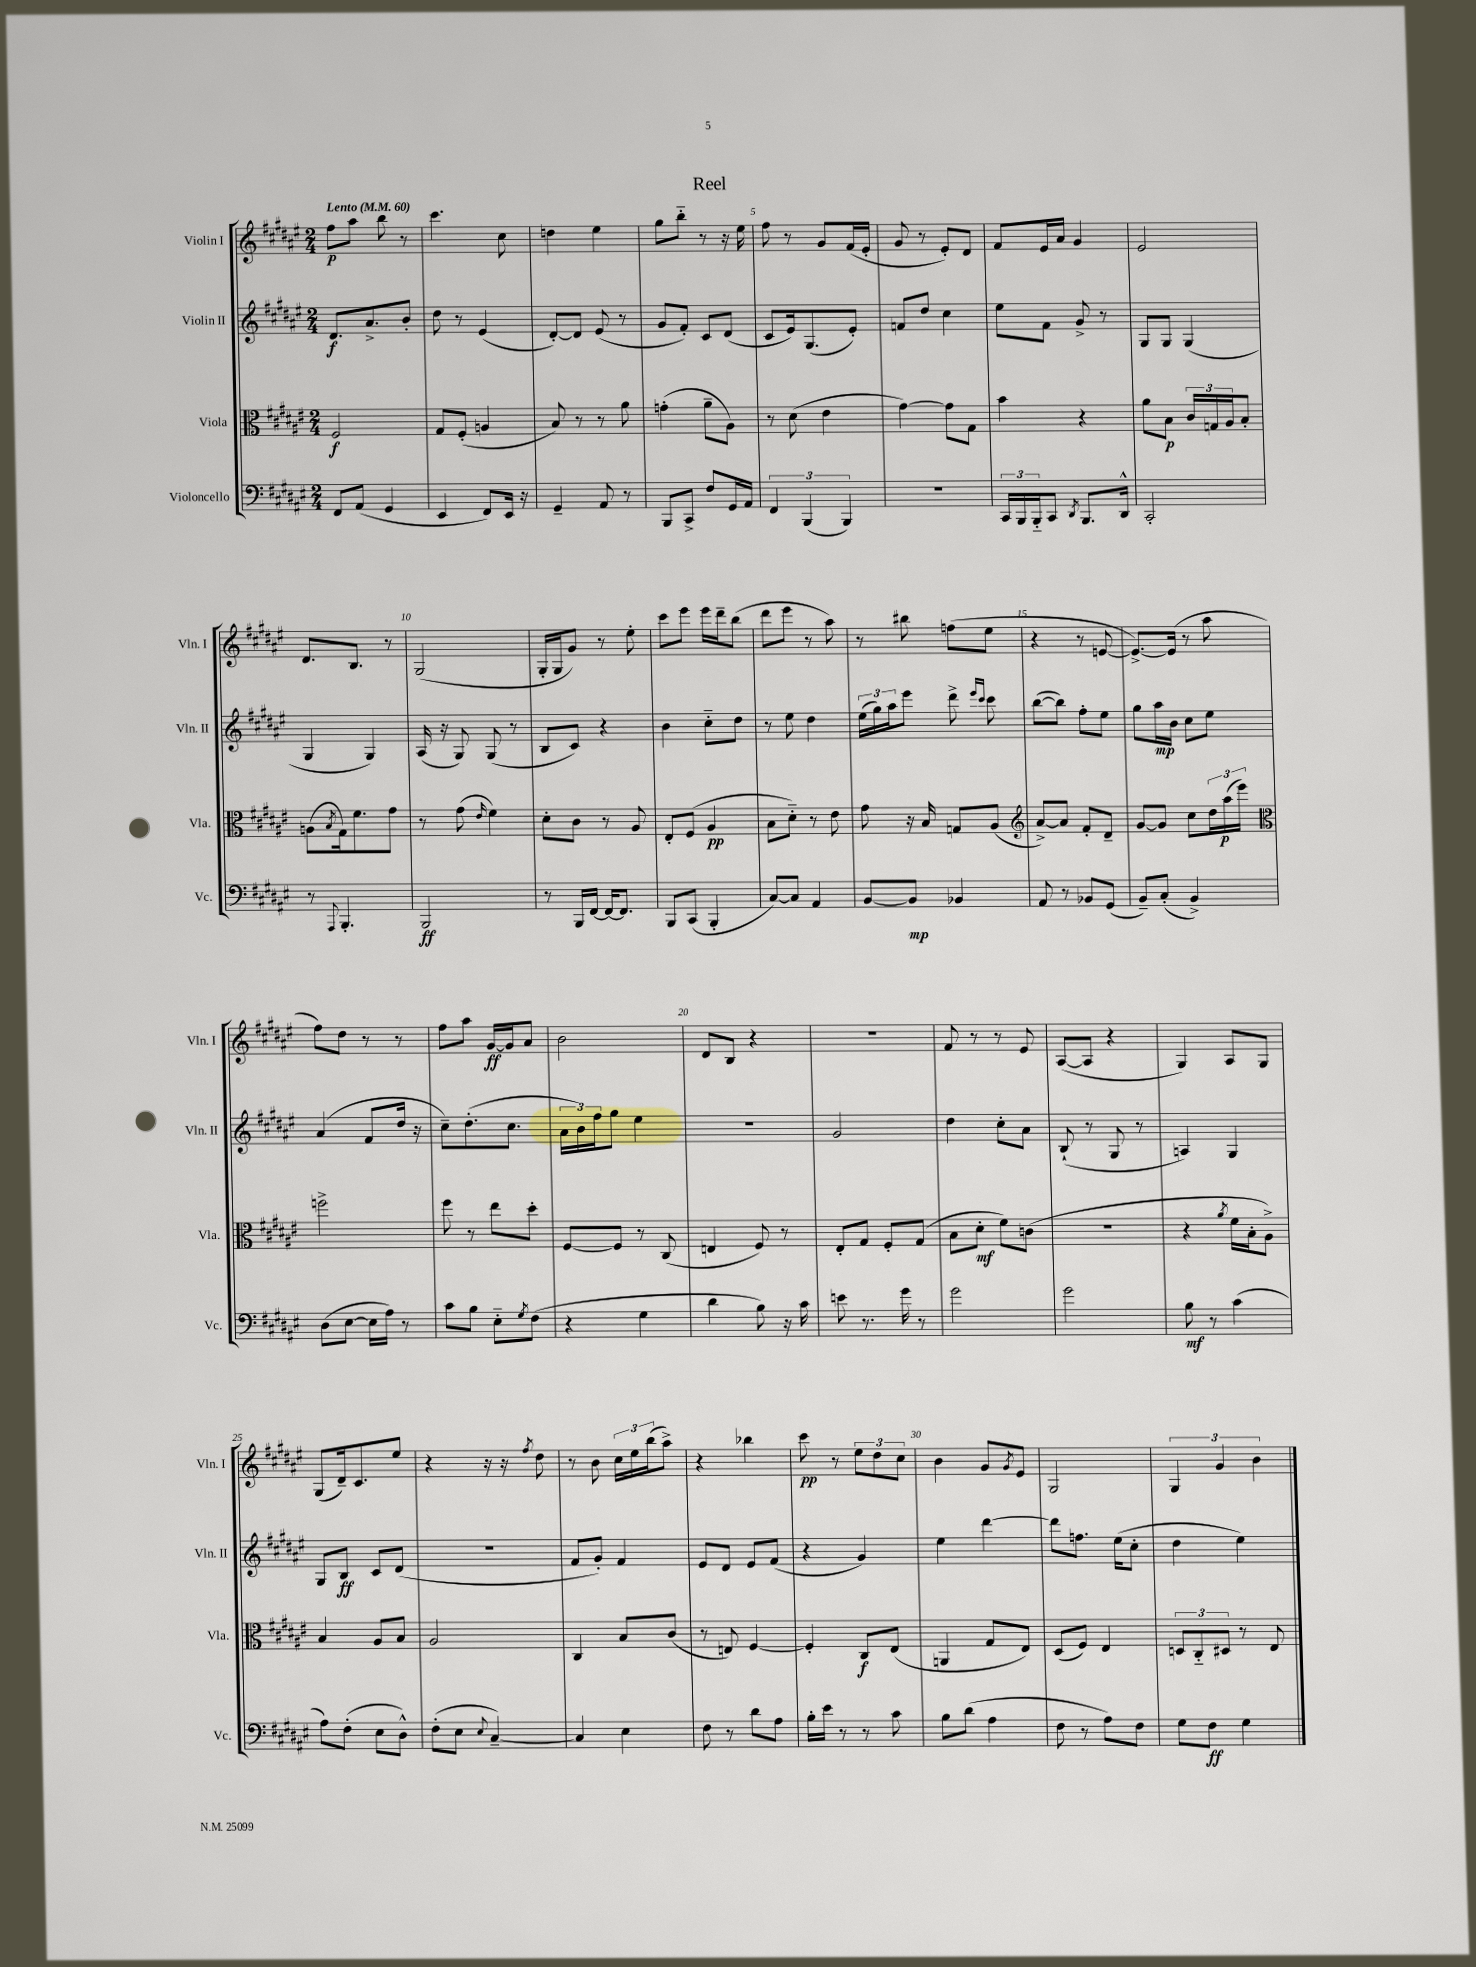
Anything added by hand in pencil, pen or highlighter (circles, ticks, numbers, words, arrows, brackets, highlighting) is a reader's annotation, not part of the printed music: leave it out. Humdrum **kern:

**kern	**kern	**kern	**kern
*staff4	*staff3	*staff2	*staff1
*clefF4	*clefC3	*clefG2	*clefG2
*k[f#c#g#d#a#e#]	*k[f#c#g#d#a#e#]	*k[f#c#g#d#a#e#]	*k[f#c#g#d#a#e#]
*M2/4	*M2/4	*M2/4	*M2/4
*MM60	*MM60	*MM60	*MM60
8FF#	2F#	8.d#	8ff#
(8AA#	.	.	8aa#
.	.	8.a#^	.
4GG#	.	.	8bb
.	.	8b'	8r
=	=	=	=
4EE#	8G#	8dd#	4.ccc#
.	(8F#'	8r	.
8FF#)	4A	(4e#	.
16EE#	.	.	8cc#
16r	.	.	.
=	=	=	=
4GG#~	8B)	[8d#')	4dd
.	8r	8d#]	.
8AA#	8r	(8e#	4ee#
8r	8a#	8r	.
=	=	=	=
8BBB	(4g'	8g#	8gg#
8CC#^	.	8f#')	8bb'~
8F#	8a#~	8c#	8r
16GG#	8A#)	(8d#	16r
16AA#	.	.	16ee#
=	=	=	=
6FF#	8r	8c#	8ff#
.	(8d#	16e#)	8r
(6BBB	.	.	.
.	.	(8.G#	.
.	4e#	.	8g#
6BBB)	.	.	.
.	.	8e#')	(16f#
.	.	.	16e#'
=	=	=	=
2r	[4g#)	8f	8g#
.	.	8dd#	8r
.	8g#]	4cc#	8e#')
.	8G#	.	8d#
=	=	=	=
24CC#	4b	8ee#	8f#
24BBB	.	.	.
24BBB'~	.	.	.
8CC#	.	8f#	16e#
.	.	.	16a#
8qDD#	.	.	.
8.BBB	4r	8g#^	4g#
.	.	8r	.
16DD#^^	.	.	.
=	=	=	=
2CC#'	8a#	8G#	2e#
.	8B	8G#	.
.	24c#	(4G#	.
.	24G	.	.
.	24A#	.	.
.	8B'	.	.
=	=	=	=
8r	(8A	4G#	8.d#
8qqAAA#	8qB	.	.
4.BBB'	16G#)	.	.
.	8.f#	.	8.B
.	.	4G#)	.
.	8g#	.	8r
=	=	=	=
2BBB	8r	(16A#	(2G#
.	.	16r	.
.	(8g#	8G#)	.
.	16qqe#	.	.
.	4f#)	(8G#	.
.	.	8r	.
=	=	=	=
8r	8d#'	8B	16G#'
.	.	.	16G#
16BBB	8c#	8c#)	8g#)
[16FF#	.	.	.
16FF#_	8r	4r	8r
8.FF#]	.	.	.
.	8A#	.	8ee#'
=	=	=	=
8BBB	8E#'	4b	8ccc#
(8CC#	(8F#	.	8eee#
4BBB'	4A#	8cc#'~	16eee#
.	.	.	16ddd#~
.	.	8dd#	(8bb
=	=	=	=
[8C#)	8B	8r	8ddd#
8C#]	8d#'~)	8ee#	8eee#
4AA#	8r	4dd#	8r
.	8e#	.	8aa#)
=	=	=	=
[8BB	8g#	(24ee#	8r
.	.	24gg#)	.
.	.	24aa#	.
8BB]	16r	8eee#	8bb#
.	16B	.	.
4BB-	8G	8ddd#^	(8ff
.	.	16qqeee#	.
.	.	16qqccc#	.
.	(8A#	8ccc#	8ee#
=	=	=	=
*	*clefG2	*	*
8AA#	[8a#^)	([8bb	4r
8r	8a#]	8bb])	.
8BB-	8f#'	8ff#'	8r
(8GG#	8d#~	8ee#	[8e
=	=	=	=
8BB~)	[8g#	8gg#	8.e^_)
(8C#'	8g#]	16aa#	.
.	.	16b	(16e]
4BB^)	8cc#	8cc#	8r
.	24dd#	8ee#	8aa#
.	(24aa#	.	.
.	24eee#)	.	.
=	=	=	=
*	*clefC3	*	*
(8D#	2ff^	(4a#	8ff#)
[8E#	.	.	8dd#
16E#]	.	8f#	8r
16A#)	.	.	.
8r	.	16dd#	8r
.	.	16r	.
=	=	=	=
8c#	8ff#	8cc#~)	8ff#
8B	8r	(8.dd#'	8aa#
8E#'~	8ee#	.	[16g#
.	.	8.cc#	16g#]
8qG#	.	.	.
(8F#	8dd#'	.	8a#
=	=	=	=
4r	[8F#	24a#	2b
.	.	24b)	.
.	.	24ff#	.
.	8F#]	8gg#	.
4G#	8r	4ee#	.
.	(8C#	.	.
=	=	=	=
4d#	4E	2r	8d#
.	.	.	8B
8B)	8F#)	.	4r
16r	8r	.	.
16c#	.	.	.
=	=	=	=
8e	8E#'	2g#	2r
8.r	8G#	.	.
.	8F#'	.	.
16g#	.	.	.
8r	(8G#	.	.
=	=	=	=
2g#	8B	4dd#	8f#
.	8d#'	.	8r
.	8f#)	8cc#'	8r
.	(8c	8a#	8e#
=	=	=	=
2g#	2r	(8B`	([8A#
.	.	8r	8A#]
.	.	8G#	4r
.	.	8r	.
=	=	=	=
8B	4r	4A)	4G#)
8r	.	.	.
.	8qa#	.	.
(4c#	16f#	4G#	8A#
.	16B'	.	.
.	8A#^)	.	8G#
=	=	=	=
8A#)	4B	8G#	(8G#
(8F#'	.	8B	16d#~)
.	.	.	8.c#
8E#	8A#	8c#	.
8D#^^)	8B	(8d#	8ee#
=	=	=	=
(8F#'	2A#	2r	4r
8E#	.	.	.
8qqE#	.	.	.
[4C#~)	.	.	16r
.	.	.	16r
.	.	.	8qff#
.	.	.	8dd#
=	=	=	=
4C#]	4C#	8f#	8r
.	.	8g#')	8b
4E#	8B	4f#	24cc#
.	.	.	24ee#
.	.	.	(24bb
.	(8c#	.	8aa#^)
=	=	=	=
8F#	8r	8e#	4r
8r	8E)	8d#	.
8d#	[4F#	8e#	4bb-
8A#	.	(8f#	.
=	=	=	=
16B'	4F#']	4r	8ccc#
16e#	.	.	.
8r	.	.	8r
8r	8C#	4g#)	12ee#
.	.	.	12dd#
8c#	(8E#	.	.
.	.	.	12cc#
=	=	=	=
8B	4AA	4ee#	4b
(8d#	.	.	.
4A#	8G#	[4ddd#	8g#
.	.	.	8qg#
.	8E#)	.	8e#
=	=	=	=
8F#	(8D#	8ddd#]	2G#
8r	8F#)	8.ff	.
8A#)	4E#	.	.
.	.	(16ee#	.
8F#	.	8cc#'	.
=	=	=	=
8G#	12D	4dd#	6G#
.	12C#'~	.	.
8F#	.	.	.
.	12D#	.	6g#
4G#	8r	4ee#)	.
.	.	.	6b
.	8E#	.	.
==	==	==	==
*-	*-	*-	*-
